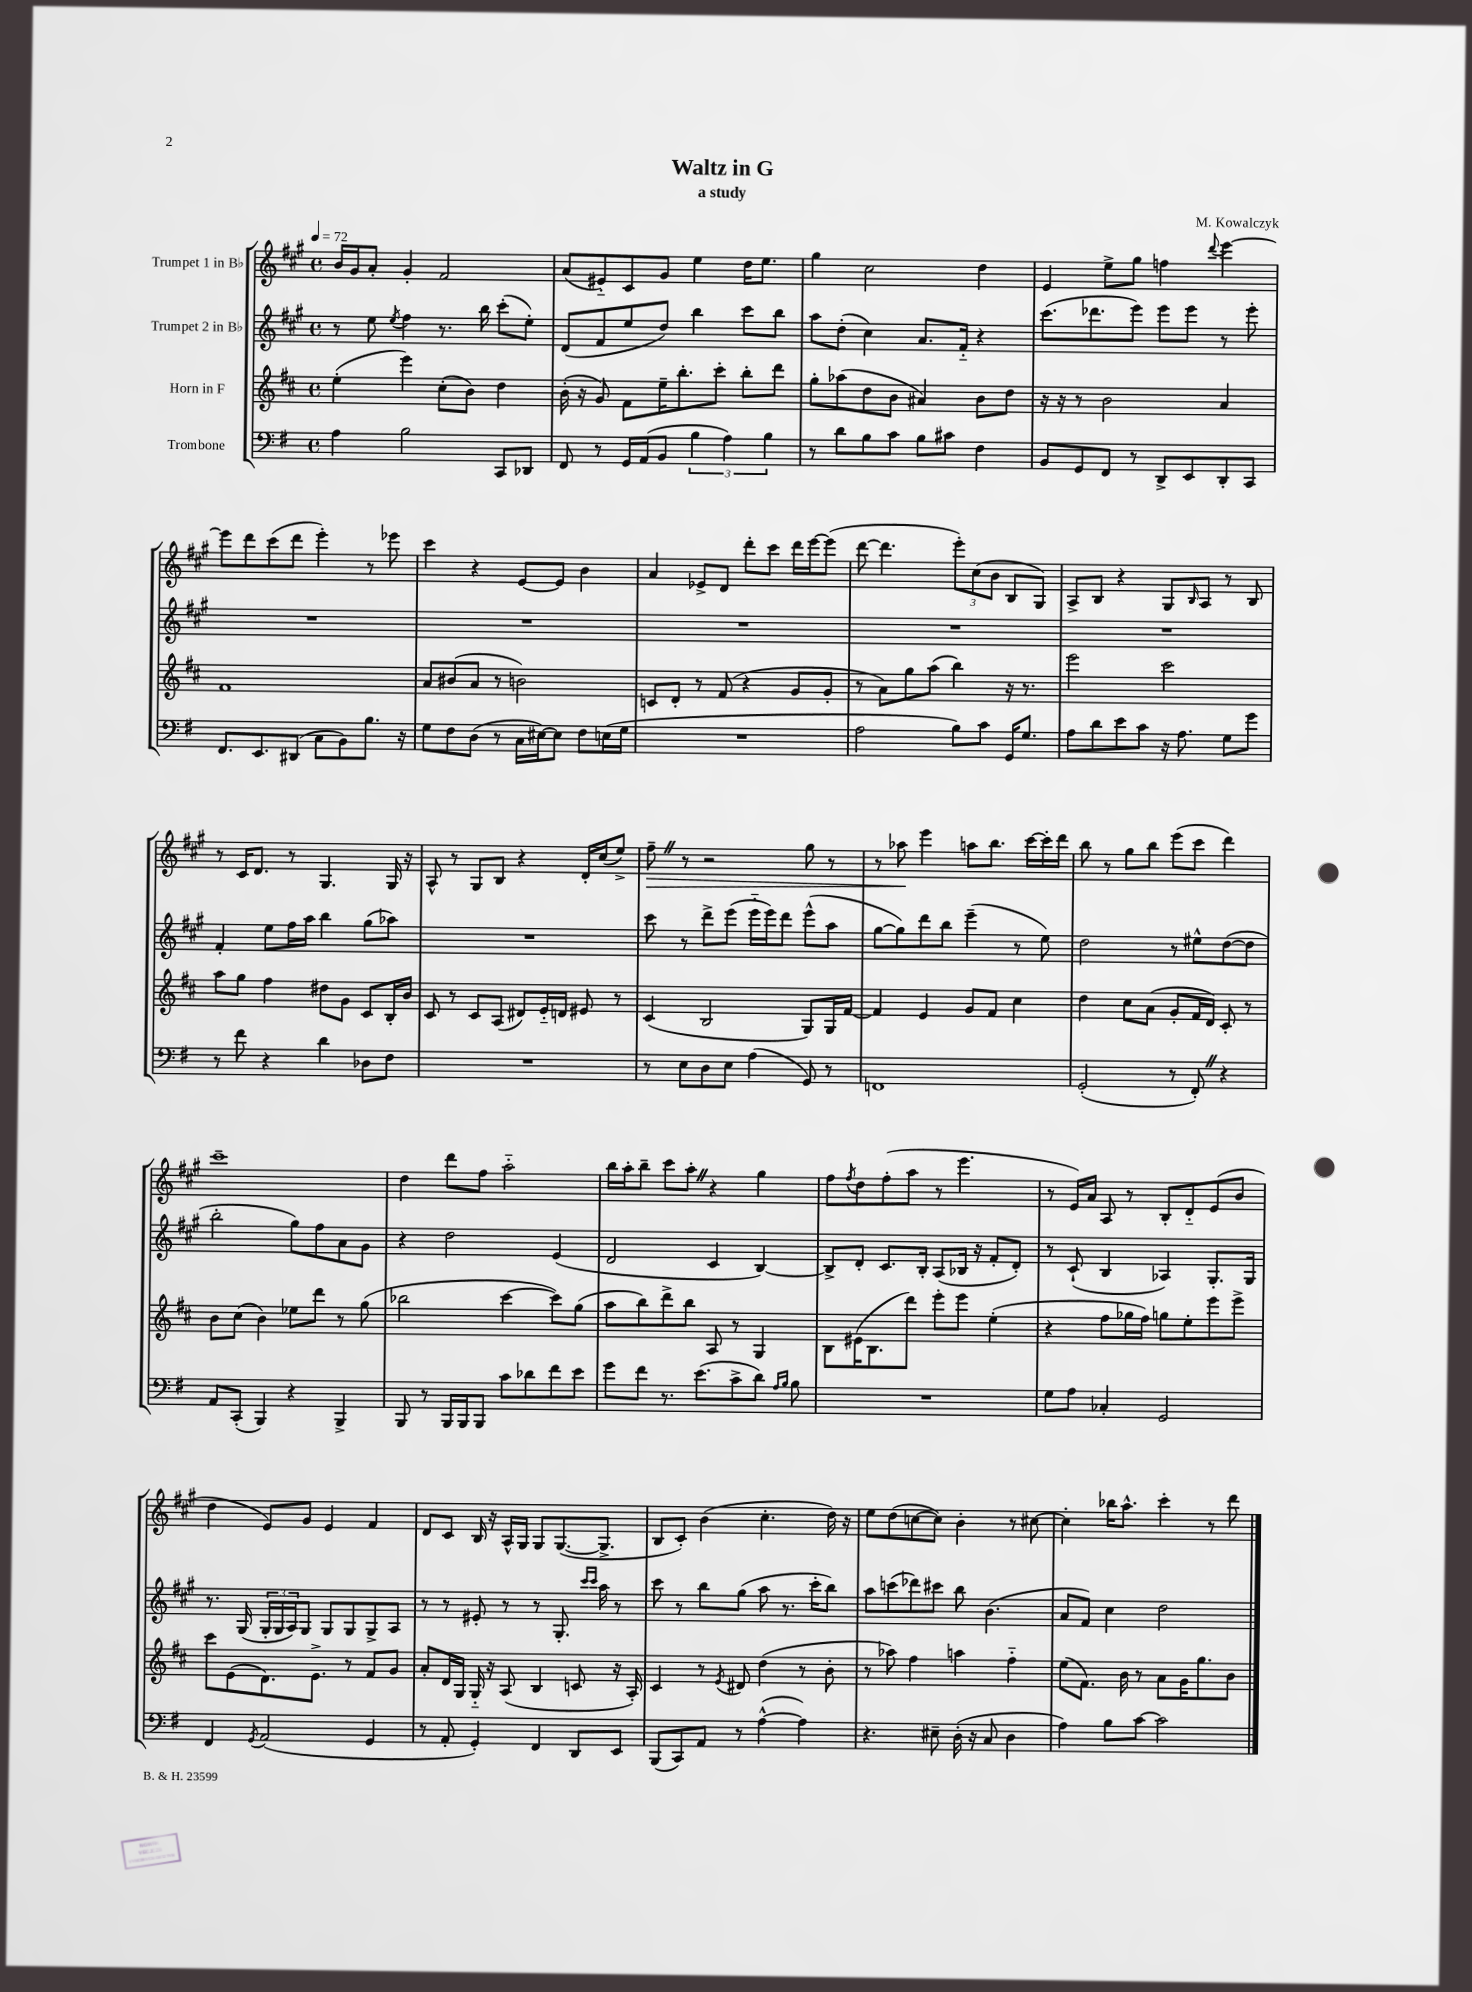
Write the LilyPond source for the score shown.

\header { title = "Waltz in G" composer = "M. Kowalczyk" subtitle = "a study" }
<<
\new StaffGroup <<
\new Staff = "s0" \with { instrumentName = "Trumpet 1 in Bb" } {
    \clef treble \key a \major \defaultTimeSignature \time 4/4 \tempo 4 = 72
    b'16 gis'16 a'8-. gis'4-. fis'2 |
    a'8( eis'8-_) cis'8 gis'8 e''4 d''16 e''8. |
    gis''4 cis''2 d''4 |
    e'4 e''8-> gis''8 f''4 \appoggiatura { d'''8 } e'''4~ |
    e'''8 d'''8 cis'''8( d'''8 e'''4-.) r8 ees'''8 |
    cis'''4 r4 e'8~ e'8 b'4 |
    a'4 ees'8-> d'8 d'''8-. cis'''8 d'''16 e'''16~ e'''8( |
    d'''8~ d'''4. \tuplet 3/2 { e'''8-.) cis''8( b'8 } b8 gis8) |
    a8-> b8 r4 gis8 \grace { b16 } a8 r8 b8 |
    r8 cis'16 d'8. r8 gis4. gis16 r16 |
    a8-^ r8 gis8 b8 r4 d'16-. cis''16( e''8->) |
    fis''8--\> \once \override BreathingSign.text = \markup { \musicglyph "scripts.caesura.straight" } \breathe r8 r2 gis''8 r8 |
    r8 aes''8\! e'''4 a''8 b''8. cis'''16~ cis'''16-. d'''16 |
    b''8 r8 gis''8 b''8 e'''8( cis'''8 d'''4) |
    cis'''1-- |
    d''4 d'''8 fis''8 a''2-_ |
    b''16 a''16-. b''8-- cis'''8 a''8-. \once \override BreathingSign.text = \markup { \musicglyph "scripts.caesura.straight" } \breathe r4 gis''4 |
    fis''8 \acciaccatura { fis''8 } d''8 fis''8-.( a''8 r8 e'''4. |
    r8 e'16) a'16 a8 r8 b8-. d'8-_ e'8( b'8 |
    d''4 e'8) gis'8 e'4 fis'4 |
    d'8 cis'8 b16 r16 a16-^ gis16 gis8 gis8.~( gis8.-> |
    b8 cis'8-.) b'4( cis''4.-. d''16) r16 |
    e''8 d''8( c''8~ c''8) b'4-. r8 cis''8~ |
    cis''4-. bes''16 a''8.-^ cis'''4-. r8 d'''8 \bar "|." |
}
\new Staff = "s1" \with { instrumentName = "Trumpet 2 in Bb" } {
    \clef treble \key a \major \defaultTimeSignature \time 4/4
    r8 e''8 \acciaccatura { e''8 } fis''4 r8. b''16 cis'''8-.( e''8-.) |
    d'8( fis'8 e''8 d''8) b''4 cis'''8 b''8 |
    a''8 d''8-.( cis''4) a'8. fis'16-_ r4 |
    cis'''8.( des'''8. e'''8) e'''8 e'''8 r8 e'''8-. |
    R1 |
    R1 |
    R1 |
    R1 |
    R1 |
    fis'4-. e''8 fis''16 a''16 b''4 gis''8( aes''8) |
    R1 |
    cis'''8 r8 d'''8-> e'''8( e'''16-_ e'''16) d'''8 e'''8-^( a''8 |
    gis''8~ gis''8) d'''8 b''8 e'''4--( r8 e''8) |
    d''2 r8 eis''8-^ d''8~( d''8 |
    b''2-. gis''8) fis''8 a'8 gis'8 |
    r4 d''2 e'4( |
    d'2 cis'4 b4~) |
    b8-> d'8-. cis'8. b16-. a8( bes16 r16 fis'8-. d'8-.) |
    r8 cis'8-!( b4 aes4) gis8.-. gis16 |
    r8. gis16( \tuplet 3/2 { gis16-. gis16 a16) } gis8 gis8 gis8 gis8-> a8 |
    r8 r8 eis'8-. r8 r8 gis8.-. \grace { cis'''16 cis'''16 } a''16 r8 |
    cis'''8 r8 b''8 gis''8( a''8 r8. cis'''16-. b''8) |
    a''8 c'''8( des'''8) cis'''8 b''8 b'4.( |
    a'8 fis'8) cis''4 d''2 \bar "|." |
}
\new Staff = "s2" \with { instrumentName = "Horn in F" } {
    \clef treble \key d \major \defaultTimeSignature \time 4/4
    e''4-.( e'''4) cis''8-.( b'8) d''4 |
    b'16-.( r16 g'8) fis'8 e''16-- b''8.-. cis'''8-. b''8-. d'''8 |
    g''8-. aes''8( d''8 b'8 ais'4) b'8 d''8 |
    r16 r16 r8 b'2 a'4 |
    fis'1 |
    a'8 bis'8( a'8 r8 b'2) |
    c'8 d'8-. r8 fis'8( r4 g'8 g'8-. |
    r8 a'8) g''8 a''8( b''4) r16 r8. |
    e'''2 cis'''2 |
    a''8 g''8 fis''4 dis''8 g'8 cis'8 b16-. b'16 |
    cis'8 r8 cis'8 a8( dis'8) e'16-_ d'16 eis'8 r8 |
    cis'4( b2 g8) g16 fis'16~ |
    fis'4 e'4 g'8 fis'8 cis''4 |
    d''4 cis''8 a'8( g'8-. fis'16 d'16) cis'8-. r8 |
    b'8 cis''8( b'4) ees''8 d'''8 r8 g''8( |
    bes''2 cis'''4~ cis'''8) g''8( |
    a''8 b''8) d'''8-> b''8 a8 r8 g4 |
    b8 eis'16( b8. d'''8) e'''8-. e'''8 e''4-.( |
    r4 fis''8 ges''16 fis''16) g''8 e''8-. e'''8 e'''8-> |
    cis'''8 e'8( d'8.) e'8.-> r8 fis'8 g'8 |
    a'8-. d'16 g16 g16-_ r16 a8( b4 c'8 r16 a16-.) |
    cis'4 r8 \acciaccatura { e'8 } dis'8 d''4( r8 b'8-. |
    r8 aes''8) fis''4 a''4 fis''4-_ |
    e''8( fis'8.) b'16 r8 a'8 g'16 g''8. b'8 \bar "|." |
}
\new Staff = "s3" \with { instrumentName = "Trombone" } {
    \clef bass \key g \major \defaultTimeSignature \time 4/4
    a4 b2 c,8 des,8 |
    fis,8 r8 g,16 a,16( b,8 \tuplet 3/2 { b4 a4) b4 } |
    r8 d'8 b8 c'8 b8 cis'8 fis4 |
    b,8 g,8 fis,8 r8 d,8-> e,8 d,8-. c,8 |
    fis,8. e,8. dis,8( c8 b,8) b8. r16 |
    g8 fis8 d8( r8 c16 eis16~) eis8 fis8 e16( g16 |
    R1 |
    a2 b8) c'8 g,16 g8. |
    a8 d'8 e'8 c'8 r16 a8. g8 g'8 |
    r8 fis'8 r4 d'4 des8 fis8 |
    R1 |
    r8 e8 d8 e8 a4( g,8) r8 |
    f,1 |
    g,2-.( r8 fis,8-.) \once \override BreathingSign.text = \markup { \musicglyph "scripts.caesura.straight" } \breathe r4 |
    a,8 c,8-.( b,,4) r4 b,,4-> |
    b,,8 r8 b,,16 b,,16 b,,8 c'8 des'8 fis'8 e'8 |
    g'8 fis'8 r8. e'8.( c'8-> d'8) \grace { a16 b16 } b8 |
    R1 |
    g8 a8 ces4-. g,2 |
    fis,4 \acciaccatura { g,8 } a,2( g,4 |
    r8 a,8-. g,4-.) fis,4 d,8 e,8 |
    b,,8( c,8) a,8 r8 a4~-^( a4) |
    r4. eis8-- d16-.( r16 c8 d4 |
    a4) b8 c'8~ c'2 \bar "|." |
}
>>
>>
\layout { \context { \Score \remove "Bar_number_engraver" } }
